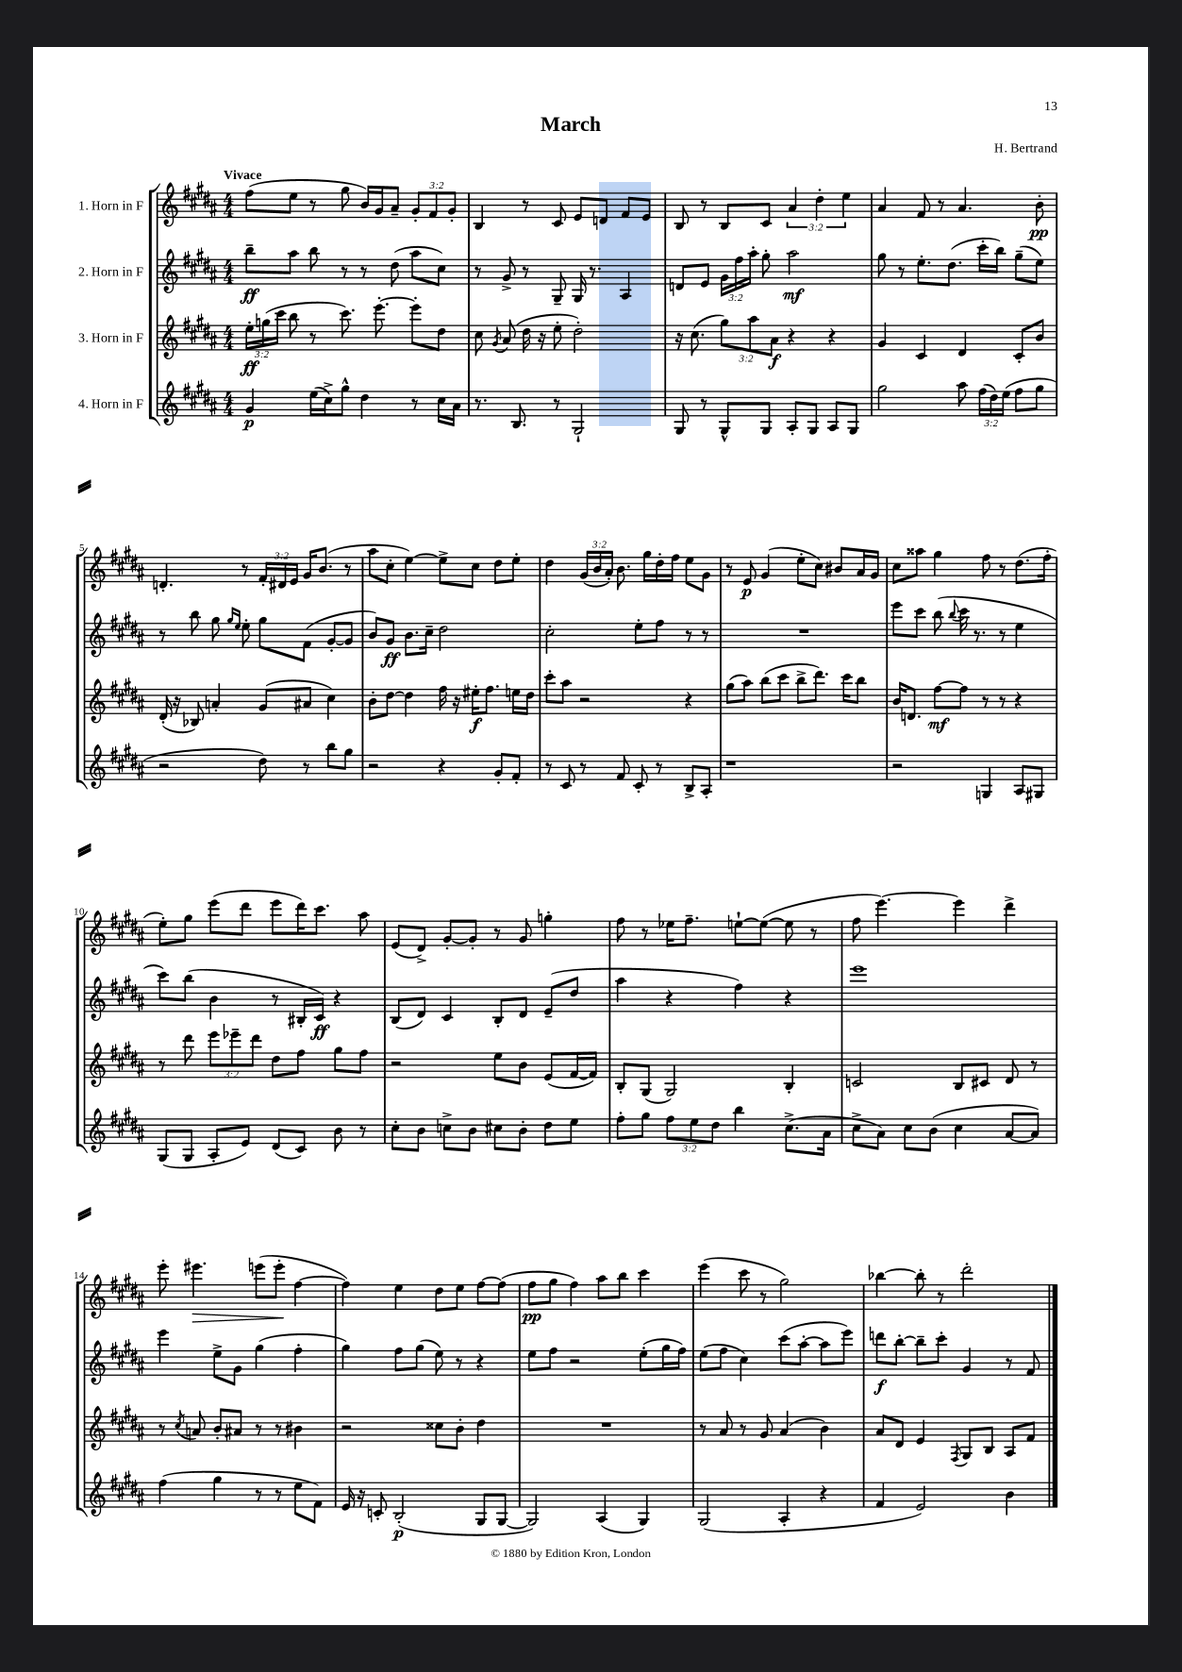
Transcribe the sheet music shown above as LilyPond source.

\header { title = "March" composer = "H. Bertrand" }
<<
\new StaffGroup <<
\new Staff = "s0" \with { instrumentName = "1. Horn in F" } {
    \clef treble \key b \major \numericTimeSignature \time 4/4 \override Staff.TupletNumber.text = #tuplet-number::calc-fraction-text \tempo "Vivace"
    \autoBeamOff fis''8[( e''8] r8 gis''8 b'16[) gis'16 ais'8]-- \tuplet 3/2 { gis'8[-. fis'8 gis'8]-. } |
    b4 r8 cis'8 e'8[ d'8] fis'8[ e'8] |
    b8 r8 b8[ cis'8] \tuplet 3/2 { ais'4 dis''4-. e''4 } |
    ais'4 fis'8 r8 ais'4. b'8-.\pp |
    d'4.-. r8 \tuplet 3/2 { fis'16[-. dis'16 e'16] } gis'16[ b'8.]( r8 |
    ais''8[ cis''8]-. e''4~) e''8[-> cis''8] dis''8[ e''8]-. |
    dis''4 \tuplet 3/2 { gis'16[( b'16 ais'16]-.) } b'8. gis''16[ dis''16-. fis''16] e''8[ gis'8] |
    r8 e'8\p gis'4( e''8[-. cis''8]) bis'8[ ais'16 gis'16] |
    cis''8[ aisis''8] gis''4 fis''8 r8 dis''8.[( fis''16]-. |
    e''8[-.) gis''8] e'''8[( dis'''8] e'''8[ dis'''16) cis'''8.] ais''8 |
    e'8[( dis'8]->) gis'8[~-. gis'8]-. r8 gis'8 g''4-. |
    fis''8 r8 ees''16[ fis''8.]-- e''8[~-! e''8]~( e''8 r8 |
    fis''8 e'''4.~) e'''4 dis'''4-> |
    e'''8-. eis'''4.\> e'''8[( e'''8]-.\! fis''4~ |
    fis''4) e''4 dis''8[ e''8] fis''8[~ fis''8]( |
    fis''8[\pp gis''8] fis''4) ais''8[ b''8] cis'''4 |
    e'''4( cis'''8 r8 gis''2) |
    bes''4~ bes''8-. r8 dis'''2-. \bar "|." |
}
\new Staff = "s1" \with { instrumentName = "2. Horn in F" } {
    \clef treble \key b \major \numericTimeSignature \time 4/4 \override Staff.TupletNumber.text = #tuplet-number::calc-fraction-text
    \autoBeamOff b''8[--\ff ais''8] b''8 r8 r8 dis''8( ais''8[ cis''8]) |
    r8 gis'8-> r8 gis8-- gis16 r8. ais4 |
    d'8[ e'8] \tuplet 3/2 { gis'16[ fis''16 ais''16]-. } gis''8-. ais''2\mf |
    gis''8 r8 e''8.[-. dis''8.]( cis'''16[-. b''16]) gis''8[--( e''8]) |
    r8 b''8 gis''8 \grace { gis''16[ e''16] } e''8-. gis''8[ fis'8]( gis'8[~-. gis'8] |
    b'8[) gis'8]\ff b'8.[ cis''16]-- dis''2 |
    cis''2-. e''8[-. fis''8] r8 r8 |
    R1 |
    e'''8[ cis'''8] b''8( \appoggiatura { b''8 } cis'''16 r8. r8 e''4 |
    cis'''8[) b''8]( b'4 r8 bis16[-. cis'16]\ff) r4 |
    b8[( dis'8]) cis'4 b8[-. dis'8] e'8[--( dis''8] |
    ais''4 r4 fis''4) r4 |
    e'''1 |
    e'''4 e''8[-> gis'8] gis''4( fis''4-. |
    gis''4) fis''8[ gis''8]( e''8) r8 r4 |
    e''8[ fis''8] r2 e''8[-.( gis''16 fis''16]) |
    e''8[( fis''8] cis''4) cis'''8[( ais''8]~-. ais''8[ e'''8]) |
    d'''8[\f b''8]~-. b''8[-- cis'''8]-. gis'4 r8 fis'8 \bar "|." |
}
\new Staff = "s2" \with { instrumentName = "3. Horn in F" } {
    \clef treble \key b \major \numericTimeSignature \time 4/4 \override Staff.TupletNumber.text = #tuplet-number::calc-fraction-text
    \autoBeamOff \tuplet 3/2 { e''16[-.\ff g''16( cis'''16] } b''8 r8 cis'''8.) e'''8.~-. e'''8[-. dis''8] |
    cis''8 \acciaccatura { gis'8 } ais'8( dis''16 r16 e''8-. dis''2-.) |
    r16 cis''8.( \tuplet 3/2 { gis''8[) ais''8 ais'8]\f } r4 r4 |
    gis'4 cis'4 dis'4 cis'8[-. b'8] |
    dis'16-.( r16 bes8) a'4-. gis'8[( ais'8] cis''4) |
    b'8[-. dis''8]~ dis''4 fis''16 r16 eis''16[-.\f fis''8.] e''16[ dis''16] |
    cis'''8[-. ais''8] r2 r4 |
    gis''8[( ais''8]) b''8[( cis'''8] b''8[-> dis'''8.]) cis'''16[ b''8] |
    b'16[ d'8.] fis''8[~\mf fis''8] r8 r8 r4 |
    r8 dis'''8 \tuplet 3/2 { e'''8[ ees'''8-- dis'''8] } dis''8[ fis''8] gis''8[ fis''8] |
    r2 e''8[ b'8] e'8[( fis'16~ fis'16]) |
    b8[-. gis8]( gis2) b4-. |
    c'2 b8[ cis'8] dis'8 r8 |
    r8 \acciaccatura { cis''8 } a'8 b'8[-. ais'8] r8 r8 bis'4 |
    r2 cisis''8[ b'8]-. dis''4 |
    R1 |
    r8 ais'8 r8 gis'8 ais'4( b'4) |
    ais'8[ dis'8] e'4 \acciaccatura { fis8 } gis8[ b8] ais8[ fis'8] \bar "|." |
}
\new Staff = "s3" \with { instrumentName = "4. Horn in F" } {
    \clef treble \key b \major \numericTimeSignature \time 4/4 \override Staff.TupletNumber.text = #tuplet-number::calc-fraction-text
    \autoBeamOff gis'4\p e''16[( cis''16->) gis''8]-^ dis''4 r8 cis''16[ ais'16] |
    r8. b8. r8 gis2-! |
    gis8 r8 gis8[-^ gis8] ais8[-. gis8] ais8[ gis8] |
    gis''2 ais''8 \tuplet 3/2 { fis''16[( dis''16) e''16]( } fis''8[ gis''8] |
    r2 dis''8) r8 b''8[ gis''8] |
    r2 r4 gis'8[-. fis'8]-. |
    r8 cis'8 r8 fis'8 cis'8-. r8 b8[-> ais8]-. |
    r1 |
    r2 g4 ais8[ gis8] |
    gis8[( gis8] ais8[-. e'8]) dis'8[( cis'8]) b'8 r8 |
    cis''8[-. b'8] c''8[-> b'8] cis''8[ b'8]-. dis''8[ e''8] |
    fis''8[-. gis''8] \tuplet 3/2 { fis''8[ e''8 dis''8] } b''4 cis''8.[->( ais'16] |
    cis''8[-> ais'8]) cis''8[ b'8]( cis''4 ais'8[~ ais'8]) |
    fis''4( gis''4 r8 r8 e''8[ fis'8]) |
    e'16 r16 c'8-. b2-.\p( gis8[ gis8]~ |
    gis2) ais4( gis4) |
    gis2( ais4-. r4 |
    fis'4 e'2) b'4 \bar "|." |
}
>>
>>
